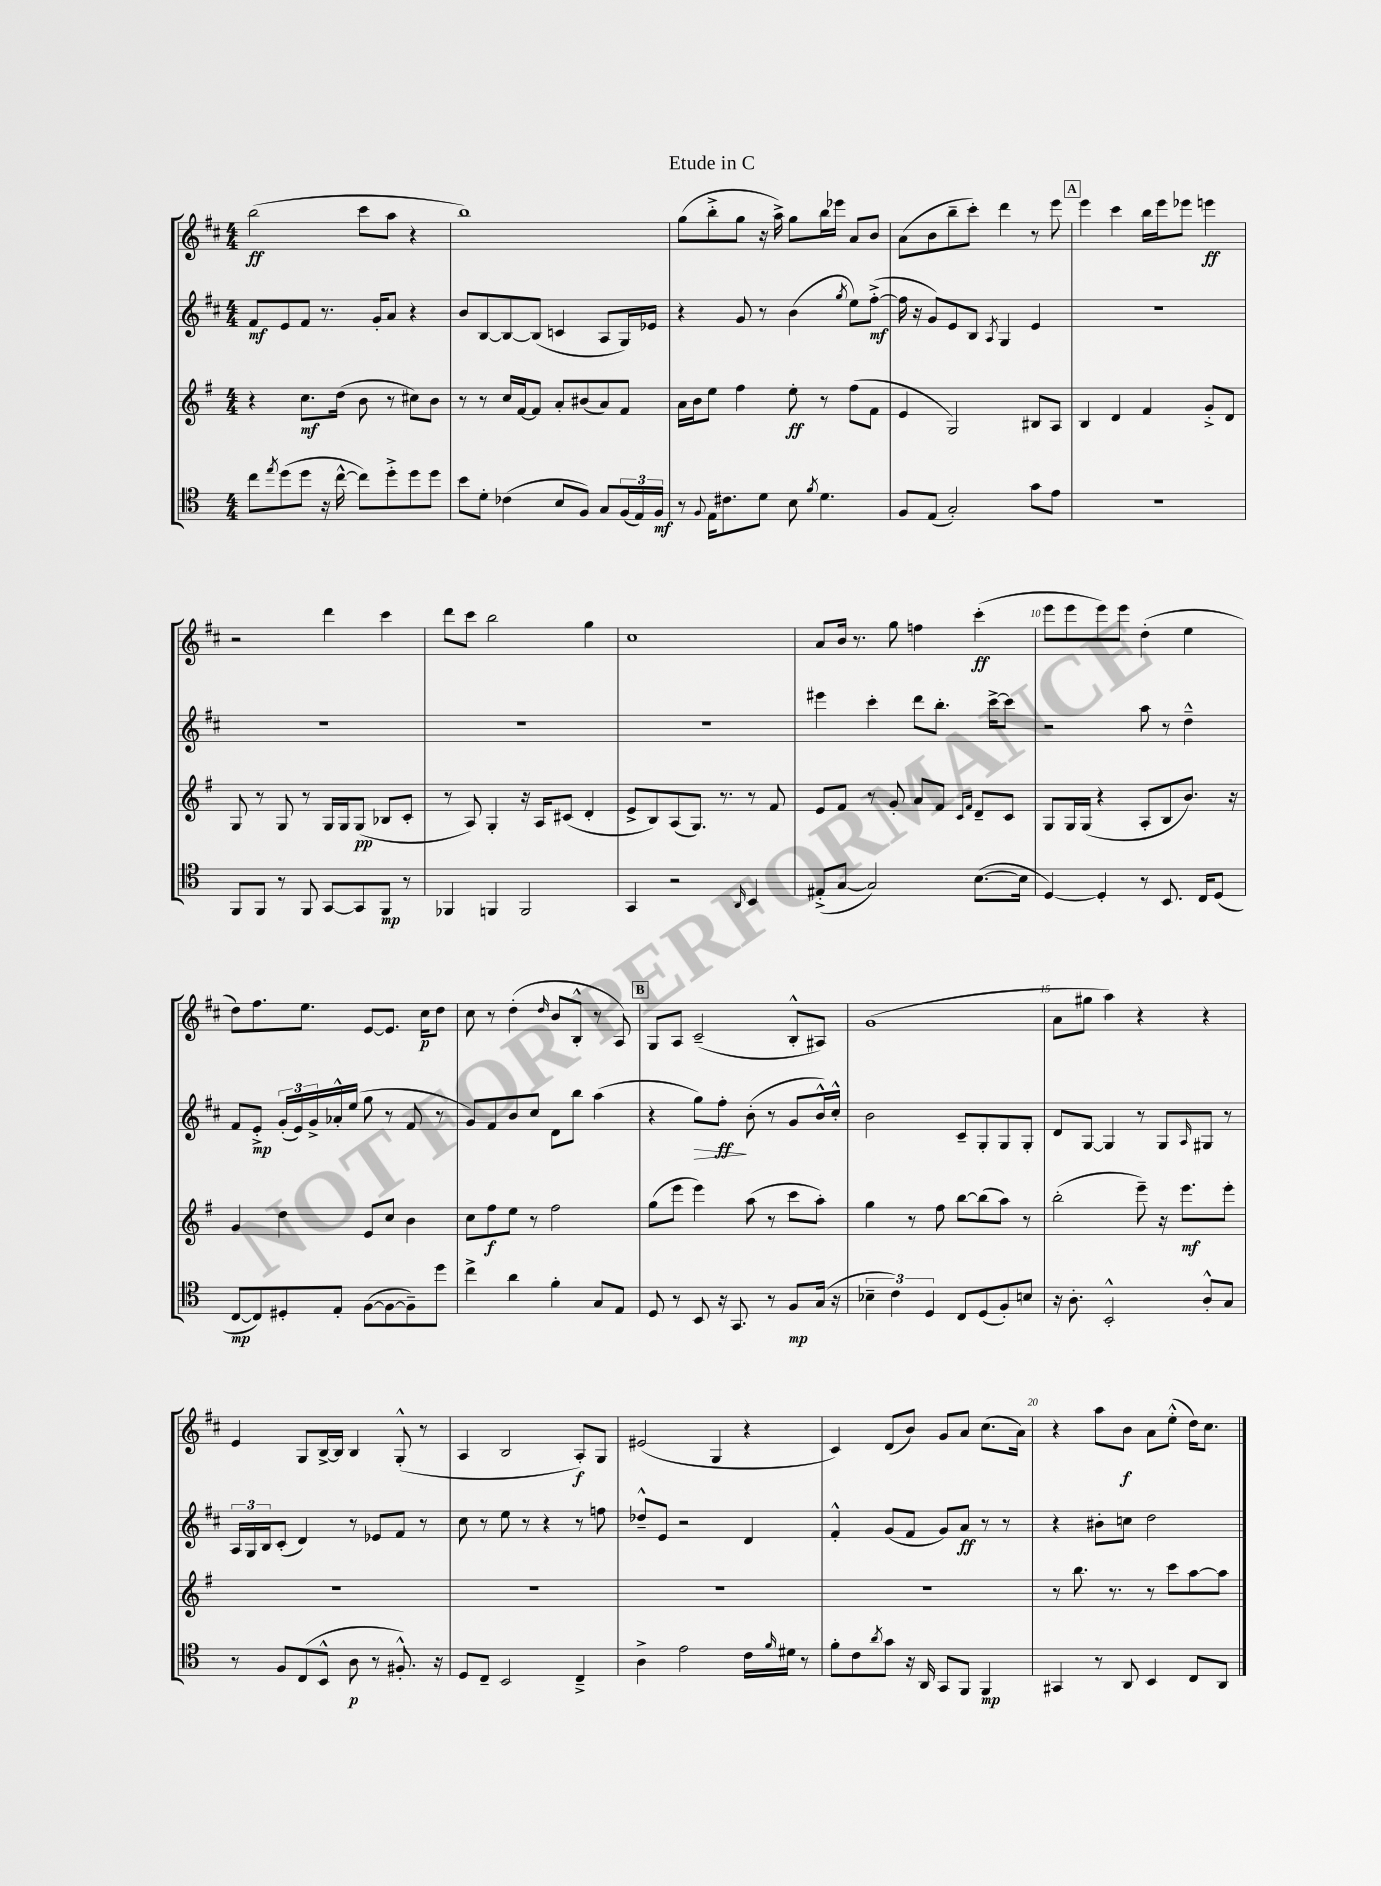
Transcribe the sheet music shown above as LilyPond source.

\header { title = "Etude in C" }
<<
\new StaffGroup <<
\new Staff = "s0" {
    \clef treble \key d \major \numericTimeSignature \time 4/4
    b''2\ff( cis'''8 a''8 r4 |
    b''1) |
    g''8( b''8-.-> g''8 r16 a''16->) g''8 b''16 ees'''16 a'8 b'8 |
    a'8( b'8 b''8-- cis'''8-.) d'''4 r8 e'''8 |
    \mark \markup { \box "A" } e'''4 cis'''4 b''16 e'''16 ees'''8 e'''4\ff |
    r2 d'''4 cis'''4 |
    d'''8 cis'''8 b''2 g''4 |
    cis''1 |
    a'8 b'16 r8. g''8 f''4 cis'''4-.\ff( |
    e'''8 e'''8 e'''8) e'''8 d''4-.( e''4 |
    d''8) fis''8. e''8. e'8~ e'8. cis''16\p d''8 |
    cis''8 r8 d''4-.( \grace { d''16 } b'8 b8-.-^ r8 a8) |
    \mark \markup { \box "B" } g8 a8 cis'2--( b8-.-^ ais8) |
    g'1( |
    a'8 gis''8 a''4) r4 r4 |
    e'4 g8 b16~-> b16 b4 g8-.-^( r8 |
    a4 b2 a8-.\f) g8 |
    eis'2( g4 r4 |
    cis'4) d'8( b'8) g'8 a'8 cis''8.( a'16) |
    r4 a''8 b'8\f a'8 e''8-.-^( d''16) cis''8. \bar "|." |
}
\new Staff = "s1" {
    \clef treble \key d \major \numericTimeSignature \time 4/4
    fis'8\mf e'8 fis'8 r8. g'16-. a'8 r4 |
    b'8 b8~ b8~ b8( c'4 a8 g16) ees'16 |
    r4 g'8 r8 b'4( \acciaccatura { g''8 } e''8) fis''8~-.->\mf( |
    fis''16 r16 g'8) e'8 b8 \acciaccatura { a8 } g4 e'4 |
    \mark \markup { \box "A" } R1 |
    R1 |
    R1 |
    R1 |
    eis'''4 cis'''4-. d'''8 b''8.-. cis'''16~-> cis'''8 |
    r2 a''8 r8 d''4---^ |
    fis'8 e'8-.->\mp \tuplet 3/2 { g'16-.( e'16) g'16-> } aes'16-.-^ e''16( g''8 r8 fis'8 r8 |
    g'8) fis'8 b'8 cis''8 d'8 b''8 a''4( |
    \mark \markup { \box "B" } r4 g''8\>) fis''8-.\ff\! b'8-.( r8 g'8 b'16-^) cis''16-.-^ |
    b'2 cis'8-- g8-. g8 g8-. |
    d'8 g8~ g4 r8 g8 \grace { a16 } gis8 r8 |
    \tuplet 3/2 { a16 g16 b16 } cis'8-.( d'4) r8 ees'8 fis'8 r8 |
    cis''8 r8 e''8 r8 r4 r8 f''8 |
    des''8---^ e'8 r2 d'4 |
    fis'4-.-^ g'8( fis'8 g'8) a'8\ff r8 r8 |
    r4 bis'8-. c''8 d''2 \bar "|." |
}
\new Staff = "s2" {
    \clef treble \key g \major \numericTimeSignature \time 4/4
    r4 c''8.\mf d''16( b'8 r8 cis''8) b'8 |
    r8 r8 c''16 fis'16~ fis'8 a'8-. bis'8( a'8) fis'8 |
    a'16 b'16 e''8 fis''4 e''8-.\ff r8 fis''8( fis'8 |
    e'4 g2) bis8 a8 |
    \mark \markup { \box "A" } b4 d'4 fis'4 g'8-.-> d'8 |
    g8 r8 g8 r8 g16 g16 g8\pp( bes8 c'8-. |
    r8 a8) g4-. r16 a16 cis'8( d'4-. |
    e'8-> b8) a8( g8.) r8. r8 fis'8 |
    e'8 fis'8 r8 g'8-. a'8 fis'8 \grace { c'16 fis'16 } d'8-- c'8 |
    g8 g16 g16( r4 a8-. b8 b'8.) r16 |
    g'4 d''4 e'8 c''8 b'4 |
    c''8 fis''8\f e''8 r8 fis''2 |
    \mark \markup { \box "B" } g''8( e'''8 e'''4) a''8( r8 c'''8 a''8-.) |
    g''4 r8 fis''8 b''8~ b''8( a''8) r8 |
    b''2-.( e'''8--) r16 e'''8.\mf e'''8-. |
    R1 |
    R1 |
    R1 |
    R1 |
    r8 b''8. r8. r8 c'''8 a''8~ a''8 \bar "|." |
}
\new Staff = "s3" {
    \clef tenor \key c \major \numericTimeSignature \time 4/4
    c''8 \acciaccatura { e''8 } d''8( d''8 r16 c''16~-^ c''8) d''8-.-> d''8 d''8 |
    b'8 d'8-. ces'4( b8 f8) g8 \tuplet 3/2 { f16( e16) f16\mf } |
    r8 \appoggiatura { f8 } e16 cis'8. d'8 b8 \acciaccatura { f'8 } d'4. |
    f8 e8( g2-.) g'8 e'8 |
    \mark \markup { \box "A" } R1 |
    f,8 f,8 r8 f,8 g,8~ g,8 f,8\mp r8 |
    fes,4 f,4 f,2 |
    g,4 r2 \grace { a,16 } b,4 |
    eis8-.->( g8~ g2) b8.~( b16 |
    d4~) d4-. r8 b,8. c16 d8( |
    c8~\mp c8) dis8-. e8-. f8~( f8~ f8--) d''8 |
    c''4-> a'4 f'4-. g8 e8 |
    \mark \markup { \box "B" } d8 r8 b,8 r16 g,8. r8 f8\mp g16( r16 |
    \tuplet 3/2 { bes4-- c'4) d4 } c8 d8( f8-.) b8 |
    r16 a8.-. b,2-.-^ a8-.-^ g8 |
    r8 f8 c8( b,8-^ a8\p r8 fis8.-.-^) r16 |
    d8 c8-- b,2 c4---> |
    a4-> e'2 c'16 \grace { f'16 } dis'16 r8 |
    f'8-. c'8 \acciaccatura { a'8 } g'8 r16 a,16 g,8 f,8 f,4\mp |
    gis,4 r8 a,8 b,4 c8 a,8 \bar "|." |
}
>>
>>
\layout { \context { \Score \override BarNumber.break-visibility = ##(#f #t #t) barNumberVisibility = #(every-nth-bar-number-visible 5) } }
